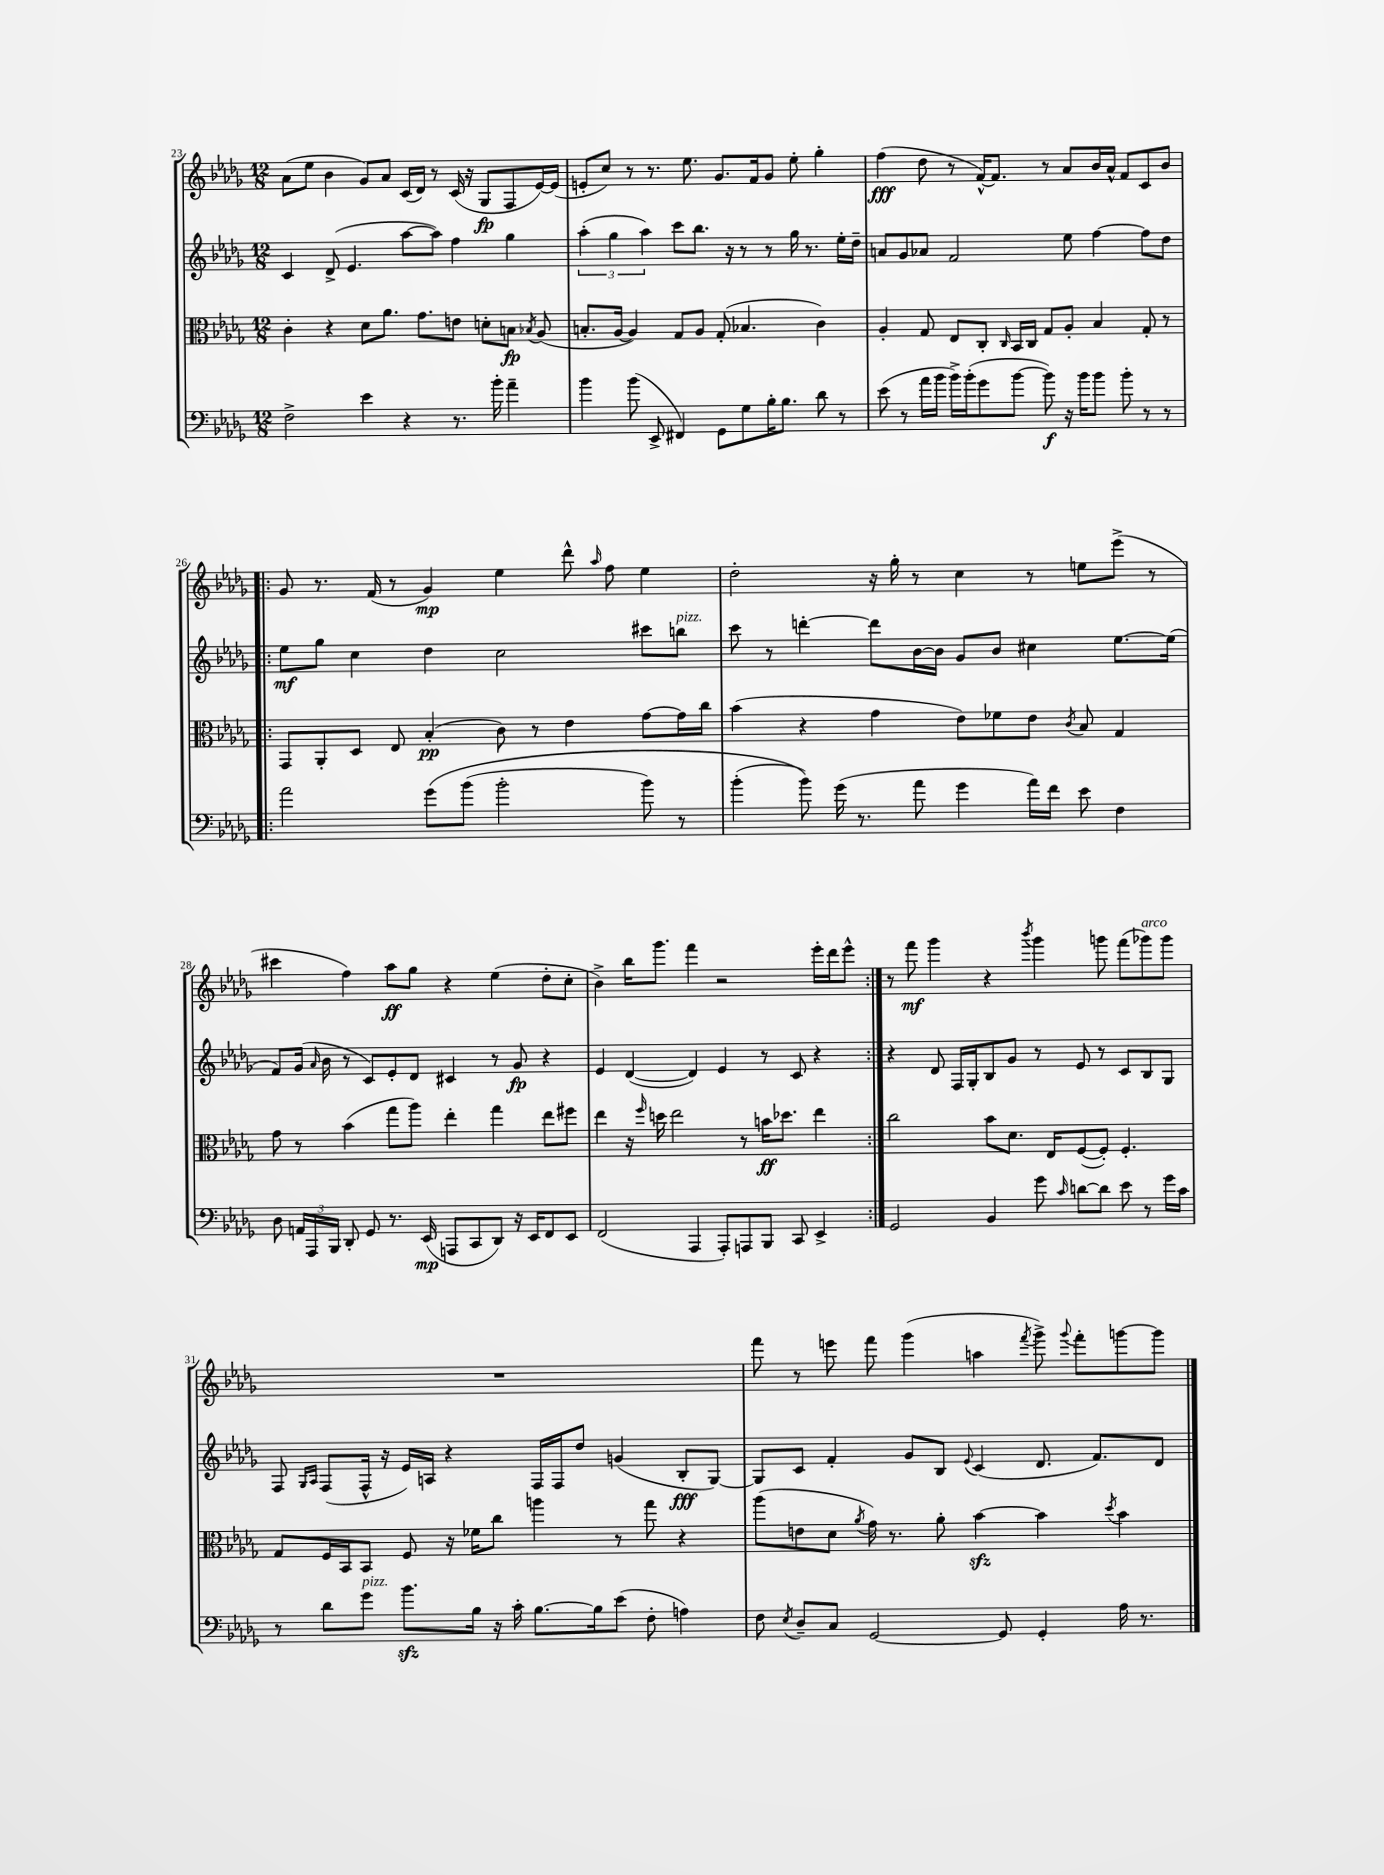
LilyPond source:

<<
\new StaffGroup <<
\new Staff = "s0" {
    \clef treble \key des \major \numericTimeSignature \time 12/8
    \autoBeamOff aes'8[( ees''8] bes'4 ges'8[) aes'8] c'16[( des'16]) r8 c'16( r16 ges8[\fp f8 ees'16~) ees'16]( |
    e'8[-. c''8]) r8 r8. ees''8. ges'8.[ f'16 ges'8] ees''8-. ges''4-. |
    f''4\fff( des''8 r8 f'16[~-^) f'8.] r8 aes'8[ bes'16 aes'16]-^ f'8[ c'8 bes'8] |
    \repeat volta 2 { ges'8 r8. f'16( r8 ges'4\mp) ees''4 des'''8-^ \grace { aes''16 } f''8 ees''4 |
    des''2-. r16 ges''16-. r8 c''4 r8 e''8[ ees'''8]->( r8 |
    cis'''4 f''4) aes''8[\ff ges''8] r4 ees''4( des''8[-. c''8]-. |
    bes'4->) bes''16[ ges'''8.] f'''4 r2 ees'''16[-. des'''16 ees'''8]-^ | }
    r8 f'''8\mf ges'''4 r4 \acciaccatura { bes'''8 } ges'''4 g'''8 f'''8[( ges'''8^\markup { \italic "arco" }) ges'''8] |
    R1. |
    f'''8 r8 e'''8 f'''8 ges'''4( a''4 \acciaccatura { f'''8 } ges'''8->) \appoggiatura { ges'''8 } f'''8[-. g'''8~ g'''8] \bar "|." |
}
\new Staff = "s1" {
    \clef treble \key des \major \numericTimeSignature \time 12/8
    \autoBeamOff c'4 des'8->( ees'4. aes''8[~ aes''8]) f''4 ges''4 |
    \tuplet 3/2 { aes''4-.( ges''4 aes''4) } c'''8[ bes''8.] r16 r8 r8 ges''16 r8. ees''16[-. des''16]-- |
    a'8[ ges'8 aes'8] f'2 ees''8 f''4~ f''8[ des''8] |
    \repeat volta 2 { ees''8[\mf ges''8] c''4 des''4 c''2 cis'''8[ b''8]^\markup { \italic "pizz." } |
    c'''8 r8 d'''4~-. d'''8[ bes'16~ bes'16] ges'8[ bes'8] cis''4 ees''8.[~ ees''16]( |
    f'8[) ges'16]( \grace { aes'16 } bes'16 r8 c'8[) ees'8-. des'8] cis'4 r8 ges'8\fp r4 |
    ees'4 des'4~( des'4) ees'4 r8 c'8 r4 | }
    r4 des'8 f16[ ges16-. bes8 ges'8] r8 ees'8 r8 c'8[ bes8 ges8] |
    f8 \grace { ges16[ aes16] } f8[( f16]-^ r16 ees'16[) a16] r4 f16[ f16 des''8] g'4( bes8[-.\fff ges8]~) |
    ges8[ c'8] f'4-. ges'8[ bes8] \appoggiatura { ees'8 } c'4( des'8. f'8.[) des'8] \bar "|." |
}
\new Staff = "s2" {
    \clef alto \key des \major \numericTimeSignature \time 12/8
    \autoBeamOff c'4-. r4 des'8[ aes'8.] ges'8.[ e'8] d'8[-. b8]\fp \acciaccatura { bes8 } aes8( |
    b8.[-. aes16]~ aes4) ges8[ aes8] ges8-.( bes4. c'4) |
    aes4-. ges8 ees8[ c8]-. \grace { c16 } bes,16[ c16] ges8[ aes8]-. bes4 ges8-. r8 |
    \repeat volta 2 { ges,8[ aes,8-. des8] ees8 bes4-.\pp( c'8) r8 ees'4 ges'8[~ ges'16 c''16] |
    bes'4( r4 ges'4 ees'8[) fes'8 ees'8] \acciaccatura { c'8 } bes8 ges4 |
    ges'8 r8 bes'4( ges''8[ aes''8]) ees''4-. ges''4 ees''8[ fis''8] |
    ees''4 r16 \grace { f''16 } d''16 ees''2 r8 b'16[\ff des''8.] ees''4 | }
    c''2 bes'8[ des'8.] ees16[ f8~( f8]-.) f4.-. |
    ges8[ f16 bes,16 bes,8] f8 r16 fes'16[ c''8] a''4 r8 ges''8 r4 |
    aes''8[( e'8 des'8] \acciaccatura { aes'8 } ges'16) r8. aes'8-. bes'4~\sfz bes'4 \acciaccatura { des''8 } bes'4 \bar "|." |
}
\new Staff = "s3" {
    \clef bass \key des \major \numericTimeSignature \time 12/8
    \autoBeamOff f2-> ees'4 r4 r8. bes'16-. aes'4-- |
    bes'4 bes'8( ees,8-> fis,4) ges,8[ ges8 bes16-. bes8.] des'8 r8 |
    ees'8( r8 aes'16[ bes'16] bes'16[->) bes'16-.( ges'8 bes'8]~ bes'8\f) r16 bes'16[ bes'8] bes'8-. r8 r8 |
    \repeat volta 2 { aes'2 ges'8[\( bes'8]( bes'2-. bes'8) r8 |
    bes'4-.( bes'8)\) ges'16( r8. aes'8 ges'4 aes'16[) f'16] ees'8 f4 |
    des8 \tuplet 3/2 { a,16[ aes,,16 bes,,16] } des,8-. ges,8 r8. ees,16\mp( a,,8[ c,8 des,8]) r16 ees,16[ f,8 ees,8] |
    f,2( aes,,4 aes,,8[-.) a,,8 bes,,8] c,8 ees,4-> | }
    ges,2 bes,4 ges'8 \grace { c'16 } d'8[~ d'8] ees'8 r8 ges'16[ c'16] |
    r8 des'8[ ges'8]^\markup { \italic "pizz." } bes'8.[\sfz bes16] r16 c'16-. bes8.[~ bes16 ees'8]( f8-. a4) |
    f8 \acciaccatura { ees8 } des8[-- c8] ges,2~ ges,8 ges,4-. aes16 r8. \bar "|." |
}
>>
>>
\layout { \context { \Score currentBarNumber = #23 } }
